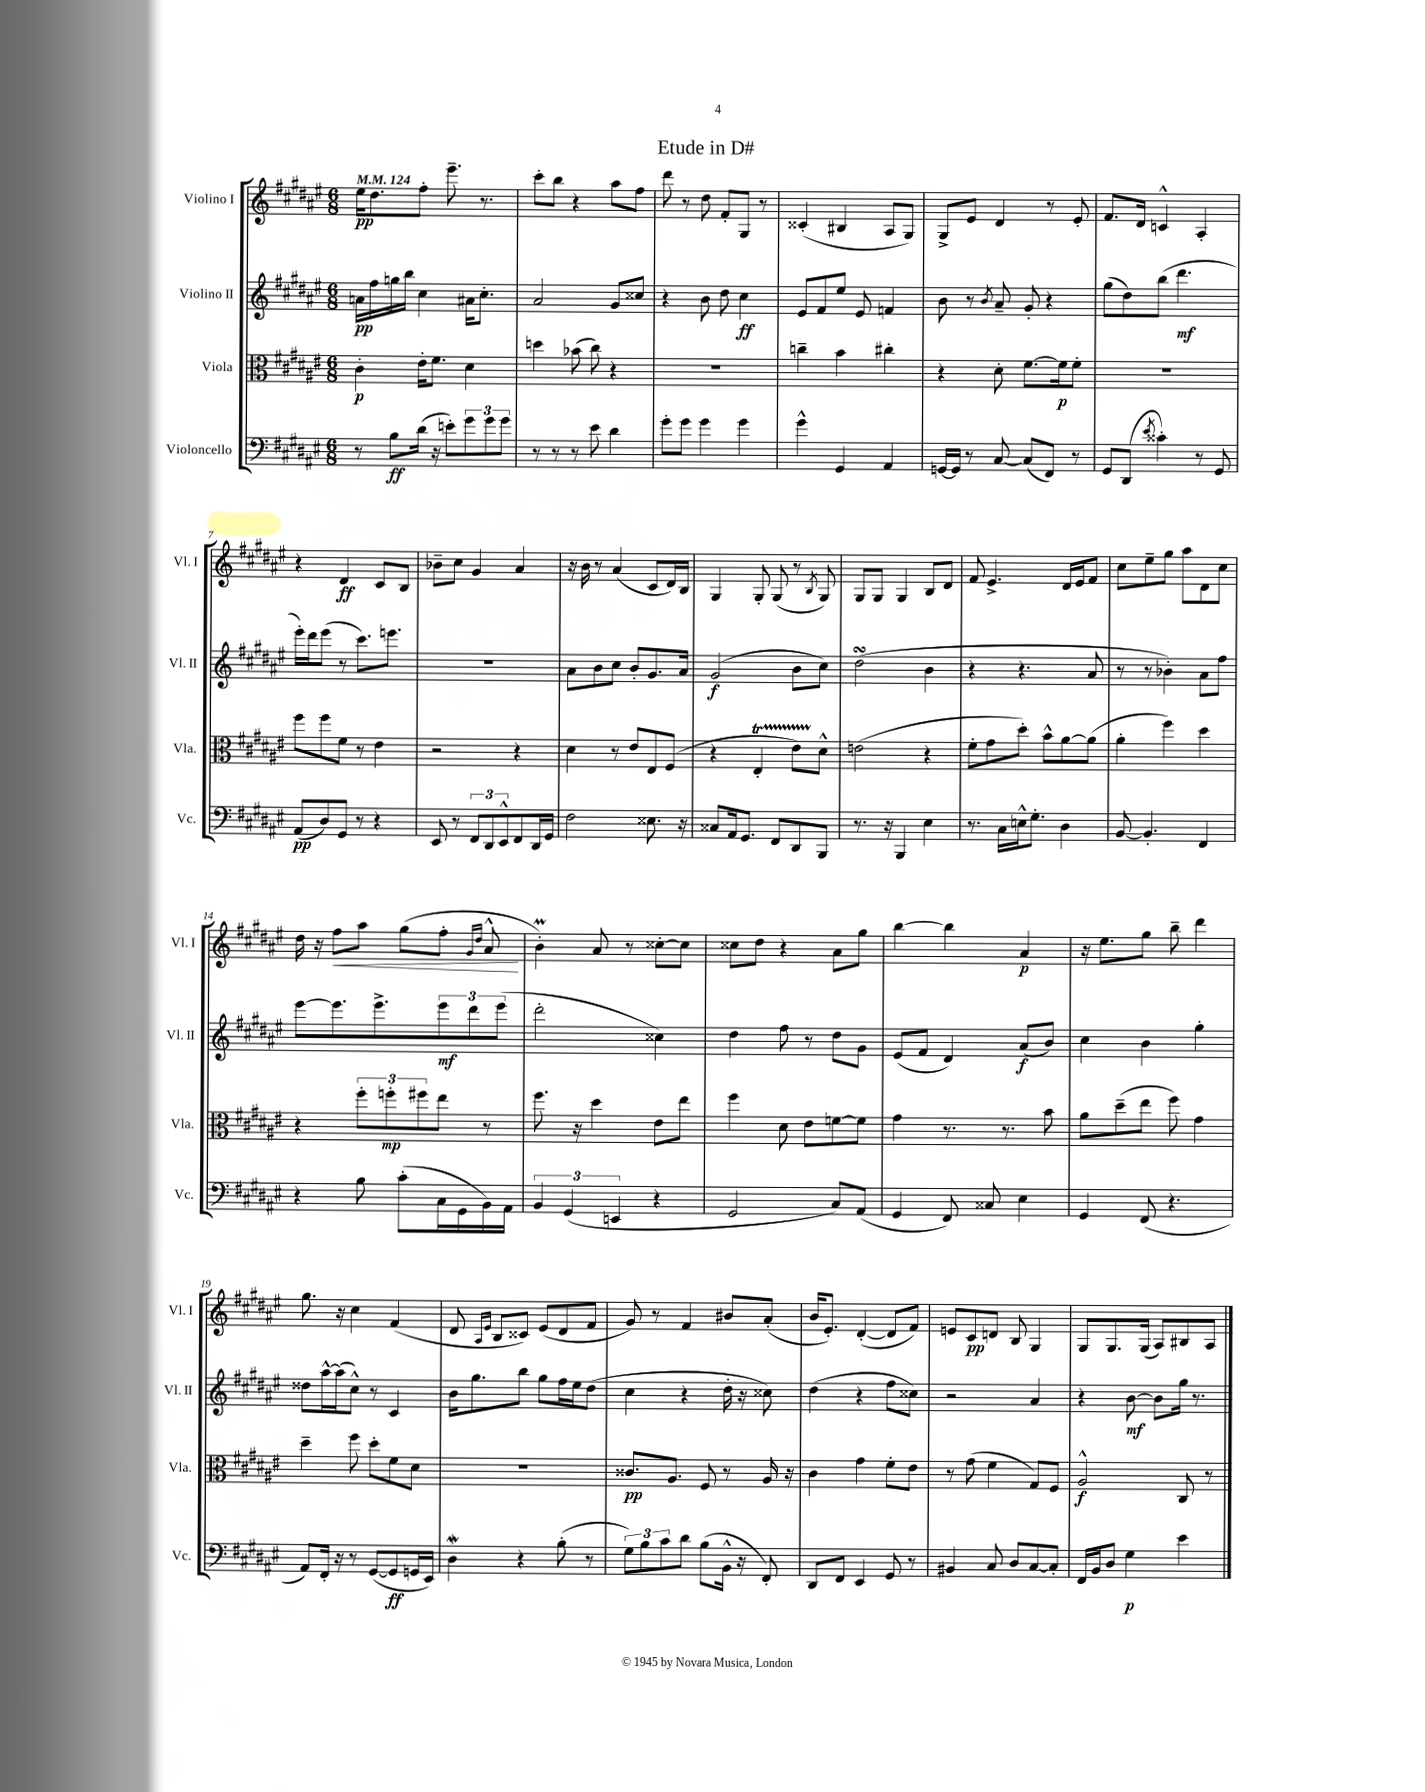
\header { title = "Etude in D#" }
<<
\new StaffGroup <<
\new Staff = "s0" \with { instrumentName = "Violino I" shortInstrumentName = "Vl. I" } {
    \clef treble \key fis \major \numericTimeSignature \time 6/8 \tempo 4 = 124
    eis''16\pp dis''8. fis''8-. eis'''8.-- r8. |
    cis'''8-. b''8 r4 ais''8 fis''8 |
    dis'''8 r8 dis''8 fis'8-. gis8 r8 |
    cisis'4-.( bis4 ais8 gis8) |
    gis8-> eis'8 dis'4 r8 eis'8-. |
    fis'8. dis'16 c'4-^ ais4-. |
    r4 dis'4\ff cis'8 b8 |
    bes'8-- cis''8 gis'4 ais'4 |
    r16 b'16 r8 ais'4( cis'8 dis'16) b16 |
    gis4 gis8-. gis8( r8 \acciaccatura { b8 } gis8) |
    gis8 gis8 gis4 b8 dis'8 |
    fis'8 eis'4.-> dis'16 eis'16 fis'8 |
    cis''8 eis''8-- gis''8 ais''8 dis'8 cis''8 |
    dis''16 r16 fis''8\< ais''8 gis''8( fis''8-. \grace { gis'16 dis''16 } ais'8-^\! |
    b'4-.\prall) ais'8 r8 cisis''8~-. cisis''8 |
    cisis''8 dis''8 r4 ais'8 gis''8 |
    b''4~ b''4 ais'4\p |
    r16 eis''8. gis''8 b''8-- dis'''4 |
    gis''8. r16 cis''4 fis'4( |
    dis'8 \grace { ais16 eis'16 } b8 cisis'8) eis'8( dis'8 fis'8 |
    gis'8) r8 fis'4 bis'8 ais'8-.( |
    b'16 eis'8.-.) dis'4~-.( dis'8 fis'8) |
    e'8 cis'8\pp d'8 b8 gis4 |
    gis8 gis8. gis16( ais8) bis8 ais8 \bar "|." |
}
\new Staff = "s1" \with { instrumentName = "Violino II" shortInstrumentName = "Vl. II" } {
    \clef treble \key fis \major \numericTimeSignature \time 6/8
    a'16\pp fis''16 g''16 b''16 cis''4 ais'16 cis''8.-. |
    ais'2 gis'8 cisis''8 |
    r4 b'8 dis''8 cis''4\ff |
    eis'8 fis'8 eis''8 eis'8 f'4 |
    b'8 r8 \acciaccatura { b'8 } ais'8-- gis'8-. r4 |
    gis''8( dis''8) b''8( dis'''4.\mf |
    eis'''16-.) dis'''16 eis'''8( r8 cis'''8.) e'''8. |
    R2. |
    ais'8 b'8 cis''8 b'8-. gis'8. ais'16 |
    gis'2\f( b'8 cis''8) |
    dis''2\turn( b'4 |
    r4 r4. ais'8 |
    r8 r8 bes'4-.) ais'8 fis''8 |
    eis'''8~ eis'''8. eis'''8.-> \tuplet 3/2 { eis'''8\mf dis'''8 eis'''8( } |
    dis'''2-. cisis''4) |
    dis''4 fis''8 r8 dis''8 gis'8 |
    eis'8( fis'8 dis'4) ais'8\f( b'8) |
    cis''4 b'4 gis''4-. |
    disis''8 ais''16~-^ ais''16( cis''8-^) r8 cis'4 |
    b'16 gis''8. b''8 gis''8 fis''16 eis''16 dis''8( |
    cis''4 r4 dis''16-. r16 cisis''8) |
    dis''4( r4 fis''8 cisis''8) |
    r2 ais'4 |
    r4 b'8~\mf b'8 gis''16 r8. \bar "|." |
}
\new Staff = "s2" \with { instrumentName = "Viola" shortInstrumentName = "Vla." } {
    \clef alto \key fis \major \numericTimeSignature \time 6/8
    cis'4-.\p eis'16-. fis'8. dis'4 |
    d''4 bes'8( cis''8) r4 |
    R2. |
    c''4-- b'4 cis''4-. |
    r4 dis'8-. fis'8.~ fis'16\p fis'8-. |
    R2. |
    fis''8 fis''8 fis'8 r8 eis'4 |
    r2 r4 |
    dis'4 r8 eis'8 eis8 fis8( |
    r4 eis4-.\startTrillSpan eis'8) dis'8-^\stopTrillSpan |
    e'2( r4 |
    fis'8-. gis'8 dis''8-.) b'8-^ ais'8~ ais'8( |
    ais'4-. fis''4) dis''4 |
    r4 \tuplet 3/2 { fis''8-. f''8-.\mp fis''8 } eis''8 r8 |
    fis''8. r16 dis''4 eis'8 eis''8 |
    fis''4 dis'8 eis'8 f'8~ f'8 |
    gis'4 r8. r8. b'8 |
    ais'8 dis''8--( eis''8 fis''8) gis'4 |
    dis''4-- fis''8 dis''8-. fis'8 dis'8 |
    R2. |
    cisis'8.\pp ais8. fis8 r8 ais16 r16 |
    cis'4 gis'4 fis'8-. eis'8 |
    r8 gis'8( fis'4 gis8) fis8 |
    ais2-^\f cis8 r8 \bar "|." |
}
\new Staff = "s3" \with { instrumentName = "Violoncello" shortInstrumentName = "Vc." } {
    \clef bass \key fis \major \numericTimeSignature \time 6/8
    r8 b8\ff dis'16( r16 e'8-.) \tuplet 3/2 { gis'8 gis'8 gis'8 } |
    r8 r8 r8 eis'8 dis'4 |
    gis'8-. gis'8 gis'4 gis'4 |
    gis'4-^ gis,4 ais,4 |
    g,16~ g,16 r8 cis8~ cis8( fis,8) r8 |
    gis,8 dis,8( \acciaccatura { eis'8 } cisis'4-.) r8 gis,8 |
    ais,8\pp( dis8) gis,8 r8 r4 |
    eis,8 r8 \tuplet 3/2 { fis,8 dis,8 eis,8-^ } fis,8 dis,16 gis,16 |
    fis2 eisis8. r16 |
    cisis8 ais,16 gis,8. fis,8 dis,8 b,,8 |
    r8. r16 b,,4 eis4 |
    r8. cis16 e16-^ gis8.-. dis4 |
    b,8~ b,4.-. fis,4 |
    r4 b8 cis'8-.( cis16 gis,16 b,16) ais,16 |
    \tuplet 3/2 { b,4 gis,4( e,4 } r4 |
    gis,2 cis8) ais,8( |
    gis,4 fis,8) cisis8 eis4 |
    gis,4 fis,8( r4. |
    ais,8) fis,16-. r16 r8 gis,8~( gis,8\ff g,16 eis,16) |
    dis4\mordent r4 b8-.( r8 |
    \tuplet 3/2 { gis8) b8 cis'8 } dis'8 b8( b,16-^ r16 fis,8-.) |
    dis,8 fis,8 eis,4 gis,8 r8 |
    bis,4 cis8 dis8 cis8~ cis8-. |
    fis,16 b,16 dis8 gis4\p eis'4 \bar "|." |
}
>>
>>
